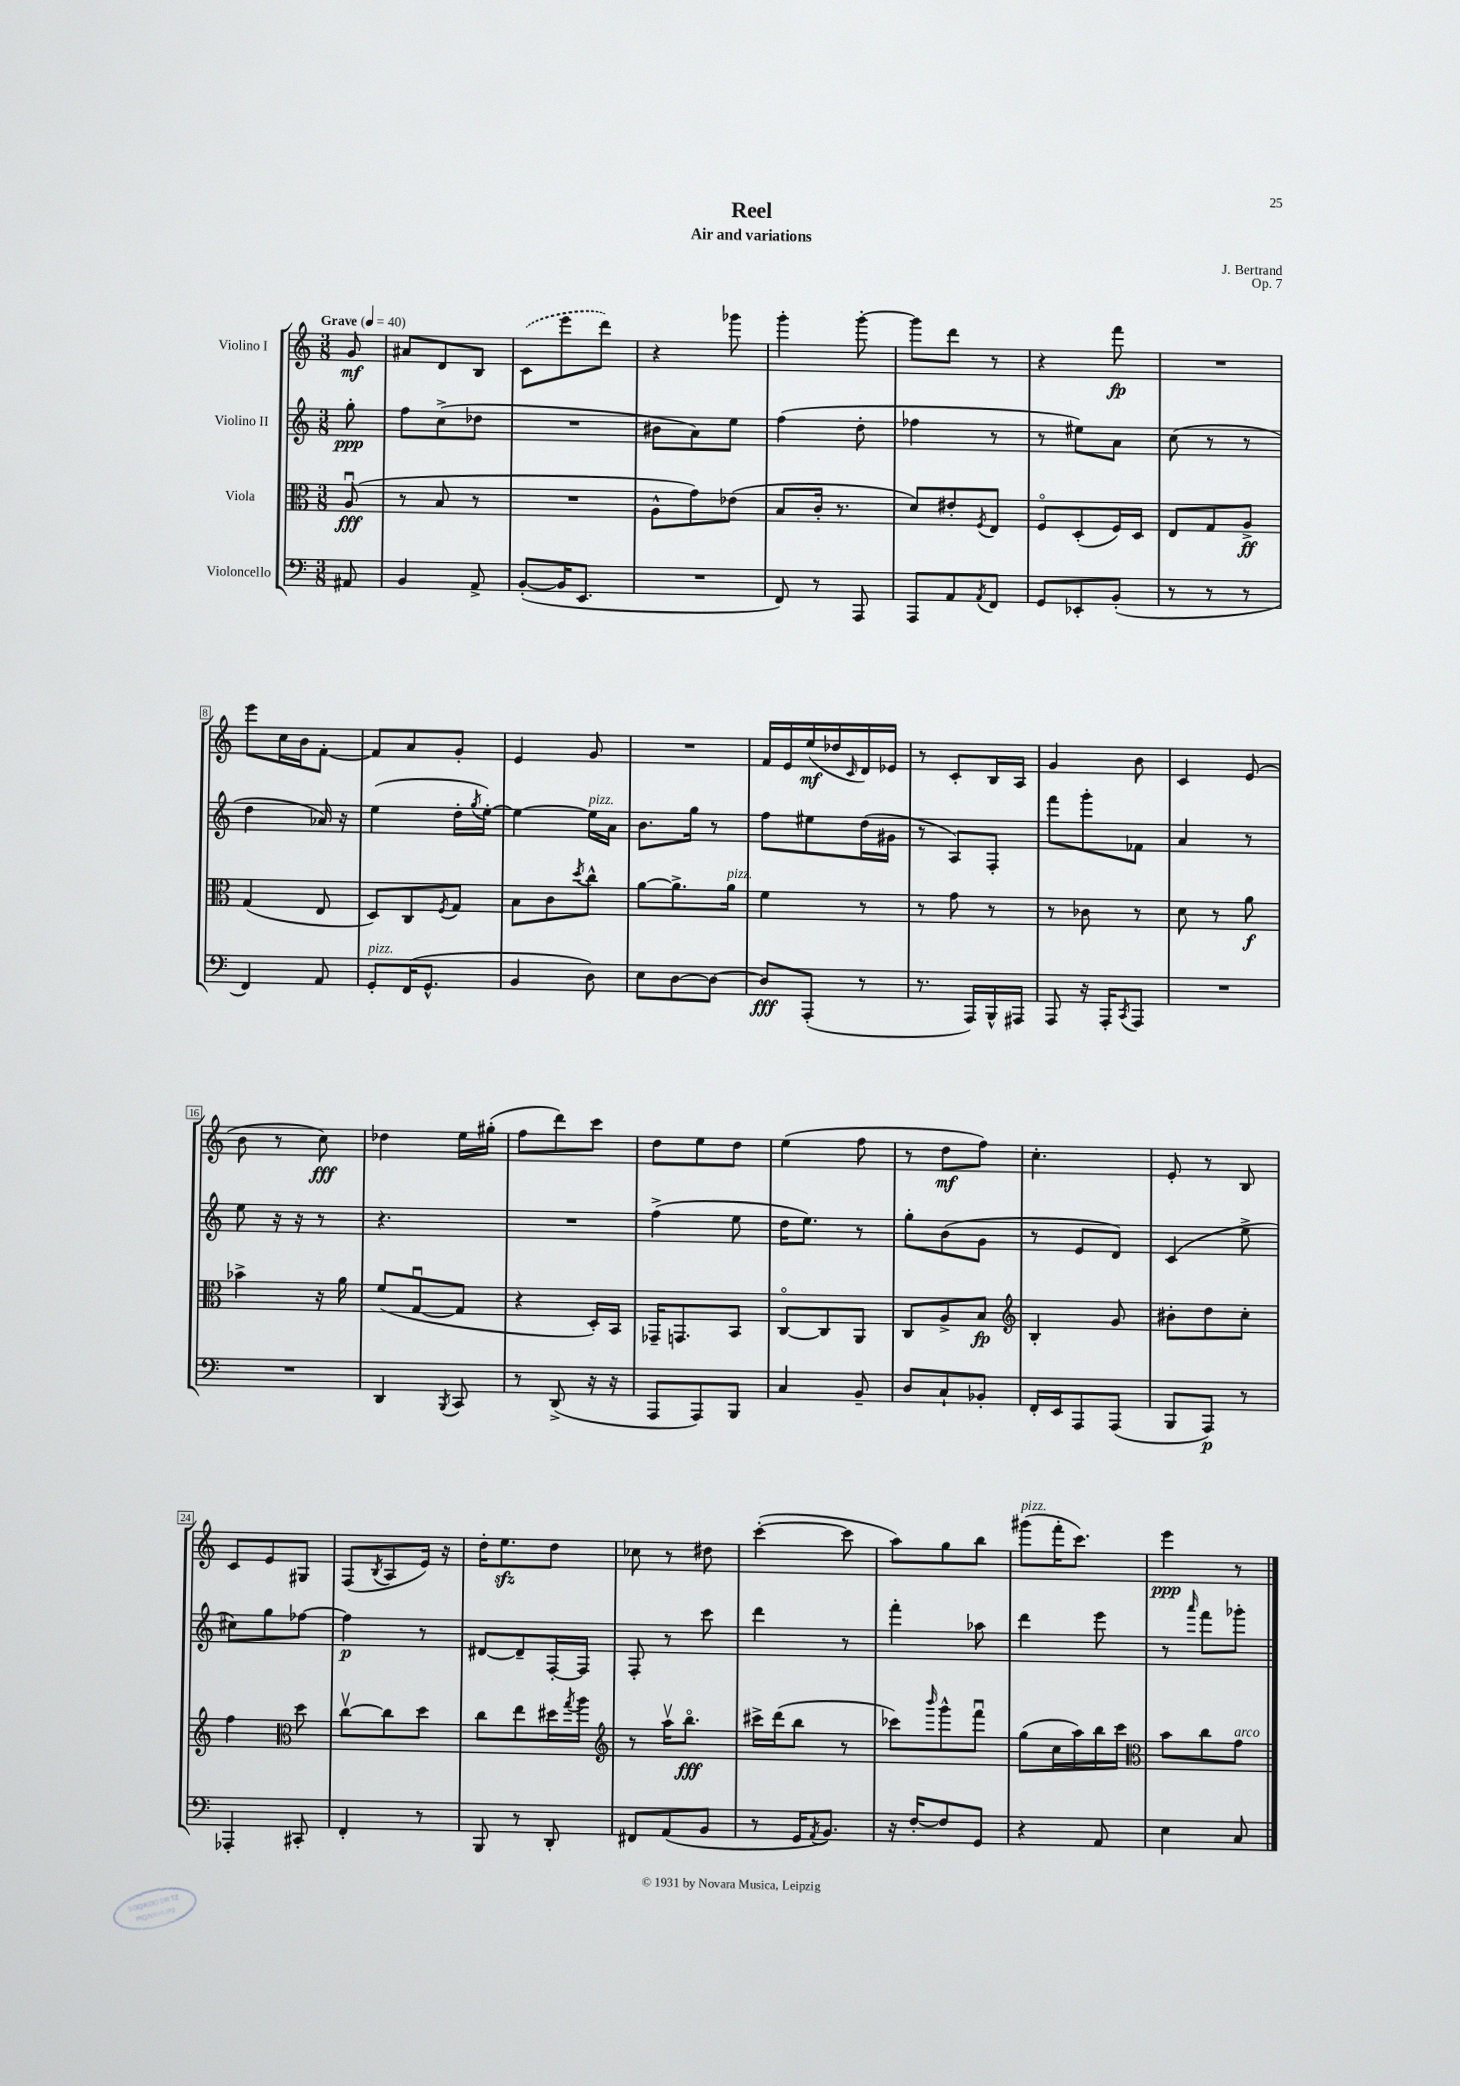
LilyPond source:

\header { title = "Reel" composer = "J. Bertrand" subtitle = "Air and variations" opus = "Op. 7" }
<<
\new StaffGroup <<
\new Staff = "s0" \with { instrumentName = "Violino I" } {
    \clef treble \key c \major \numericTimeSignature \time 3/8 \partial 8 \tempo "Grave" 4 = 40
    g'8\mf |
    ais'8 d'8 b8 |
    \once \slurDashed c'8( e'''8 d'''8) |
    r4 ges'''8 |
    g'''4-. g'''8~-. |
    g'''8 d'''8 r8 |
    r4 f'''8\fp |
    R4. |
    e'''8 c''16 b'16 f'8~-. |
    f'8 a'8 g'8-. |
    e'4 g'8 |
    R4. |
    f'16 e'16 e''16\mf( des''16 \grace { c'16 } d'16) ees'16 |
    r8 c'8-. b16 a16 |
    g'4 b'8 |
    c'4 e'8( |
    b'8 r8 c''8\fff) |
    des''4 e''16 gis''16-.( |
    f''8 d'''8) c'''8 |
    d''8 e''8 d''8 |
    e''4( f''8 |
    r8 d''8\mf f''8) |
    c''4.-. |
    e'8-. r8 b8 |
    c'8 e'8 gis8 |
    f8( \acciaccatura { b8 } a8 e'16) r16 |
    d''16-. e''8.\sfz d''8 |
    ces''8 r8 dis''8 |
    c'''4~-.( c'''8 |
    a''8) g''8 b''8 |
    gis'''8^\markup { \italic "pizz." }( f'''16-. c'''8.) |
    e'''4\ppp r8 \bar "|." |
}
\new Staff = "s1" \with { instrumentName = "Violino II" } {
    \clef treble \key c \major \numericTimeSignature \time 3/8 \partial 8
    g''8-.\ppp |
    f''8 c''8->( des''8 |
    R4. |
    bis'8 a'8) e''8 |
    f''4( d''8-. |
    fes''4 r8 |
    r8 eis''8) a'8 |
    c''8( r8 r8 |
    d''4 aes'16) r16 |
    e''4( d''16-. \acciaccatura { g''8 } e''16~-.) |
    e''4~ e''16^\markup { \italic "pizz." } a'16 |
    b'8. g''16 r8 |
    f''8 eis''8 d''16( gis'16 |
    r8 a8) f8-. |
    f'''8 g'''8-. fes'8 |
    a'4 r8 |
    e''8 r16 r16 r8 |
    r4. |
    R4. |
    f''4->( e''8 |
    d''16 e''8.) r8 |
    g''8-. b'8( g'8 |
    r8 e'8 d'8) |
    c'4( e''8-> |
    cis''8) g''8 fes''8~ |
    fes''4\p r8 |
    dis'8~ dis'8-- f16~-. f16 |
    f8-. r8 c'''8 |
    d'''4 r8 |
    f'''4-. aes''8 |
    d'''4 e'''8 |
    r8 \grace { a'''16 } f'''8 ges'''8-. \bar "|." |
}
\new Staff = "s2" \with { instrumentName = "Viola" } {
    \clef alto \key c \major \numericTimeSignature \time 3/8 \partial 8
    a8\downbow\fff( |
    r8 b8 r8 |
    R4. |
    a8-^ g'8) ees'8( |
    b8 c'16-. r8. |
    d'8) eis'8-. \acciaccatura { f8 } e8 |
    f8\flageolet d8-.( f16) d16 |
    e8 g8 a8->\ff |
    g4( e8 |
    d8) c8 \acciaccatura { f8 } g8 |
    b8 c'8 \acciaccatura { d''8 } c''8-^ |
    a'8~ a'8.-> a'16^\markup { \italic "pizz." } |
    f'4 r8 |
    r8 g'8 r8 |
    r8 ces'8 r8 |
    d'8 r8 a'8\f |
    bes'4-> r16 a'16 |
    f'8( g8~\downbow g8 |
    r4 d16-.) b,16 |
    ges,16-- g,8. b,8 |
    c8~\flageolet c8 a,8 |
    c8 a8-> b8\fp |
    \clef treble b4-. g'8 |
    bis'8-. d''8 c''8-. |
    f''4 \clef alto d''8 |
    c''8~\upbow c''8 d''8 |
    c''8 e''8 dis''16 \acciaccatura { g''8 } a''16 |
    \clef treble r8 a''16\upbow b''8.\flageolet\fff |
    cis'''16-> d'''16( b''8 r8 |
    ces'''8) \grace { b'''16 } g'''8-^ f'''8\downbow |
    g''8( c''16 a''16) b''16 c'''16 |
    \clef alto b'8 c''8 g'8^\markup { \italic "arco" } \bar "|." |
}
\new Staff = "s3" \with { instrumentName = "Violoncello" } {
    \clef bass \key c \major \numericTimeSignature \time 3/8 \partial 8
    ais,8 |
    b,4 a,8-> |
    b,8~-.( b,16 e,8. |
    R4. |
    f,8) r8 a,,8 |
    a,,8 a,8 \acciaccatura { a,8 } f,8 |
    g,8 ees,8-. b,8-.( |
    r8 r8 r8 |
    f,4) a,8 |
    g,8-.^\markup { \italic "pizz." } f,16( g,8.-^ |
    b,4 d8) |
    e8 d8~ d8~ |
    d8\fff a,,8-.( r8 |
    r8. a,,16) b,,16-^ ais,,16 |
    a,,8 r16 a,,16-. \acciaccatura { c,8 } a,,8 |
    R4. |
    R4. |
    d,4 \acciaccatura { b,,8 } c,8 |
    r8 d,8->( r16 r16 |
    a,,8 a,,8) b,,8 |
    c4 b,8-- |
    d8 c8-! bes,8-. |
    f,16-. e,16 a,,8 a,,8( |
    b,,8 a,,8\p) r8 |
    aes,,4-. cis,8-. |
    f,4-. r8 |
    b,,8 r8 d,8-. |
    fis,8 a,8( b,8 |
    r8 g,16 \acciaccatura { a,8 } b,8.) |
    r16 f16~-. f8 g,8 |
    r4 a,8 |
    e4 c8 \bar "|." |
}
>>
>>
\layout { \context { \Score \override BarNumber.stencil = #(make-stencil-boxer 0.1 0.3 ly:text-interface::print) } }
